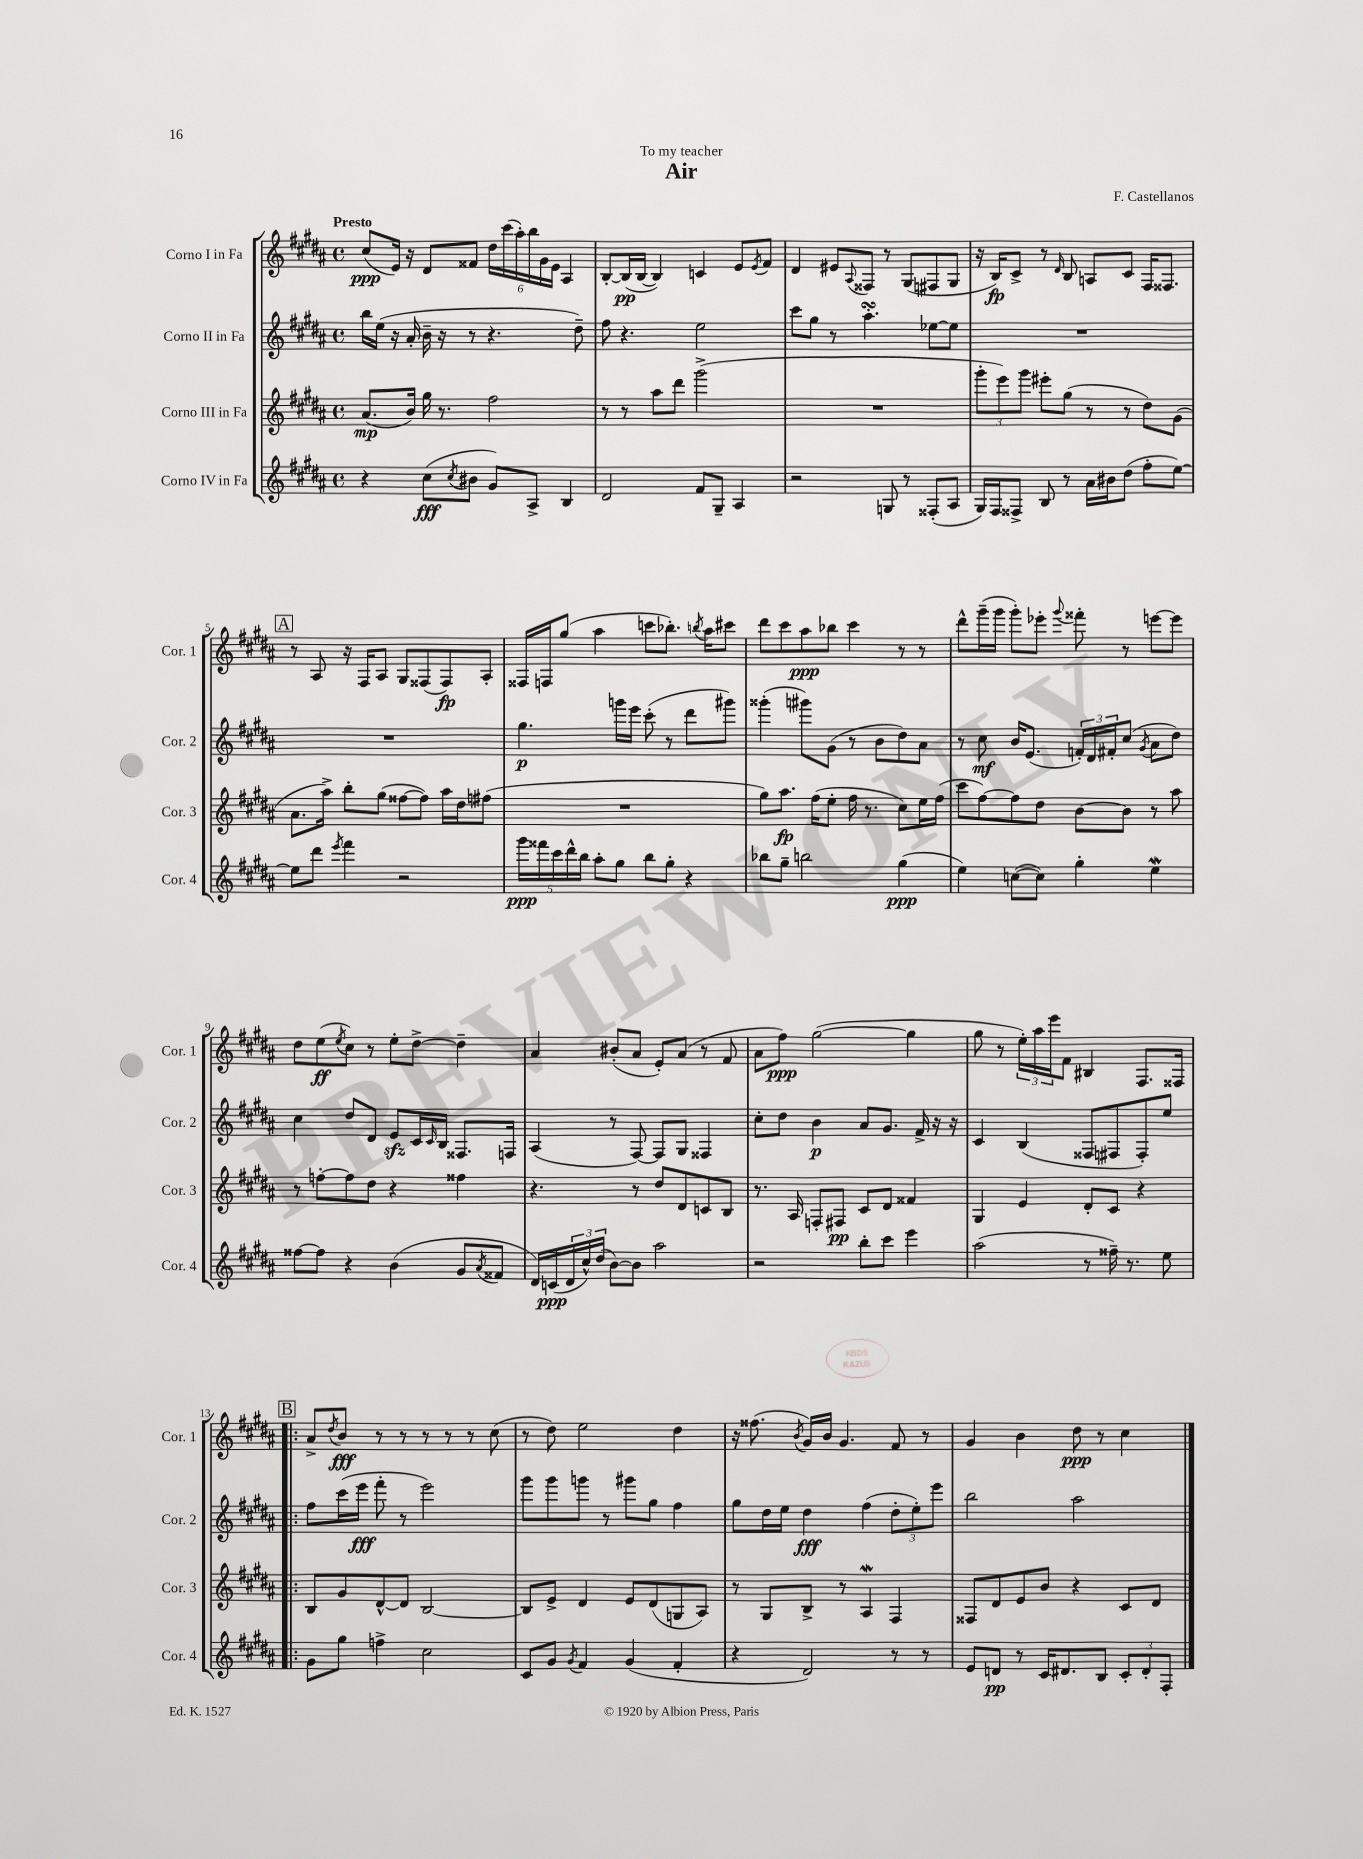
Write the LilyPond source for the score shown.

\header { title = "Air" composer = "F. Castellanos" dedication = "To my teacher" }
<<
\new StaffGroup <<
\new Staff = "s0" \with { instrumentName = "Corno I in Fa" shortInstrumentName = "Cor. 1" } {
    \clef treble \key b \major \defaultTimeSignature \time 4/4 \tempo "Presto"
    cis''8\ppp( e'16) r16 dis'8 fisis'8 \tuplet 6/4 { dis''16 cis'''16( ais''16-.) b''16 gis'16 e'16 } ais4 |
    b8~-. b16\pp( b16~ b4) c'4 e'8 \acciaccatura { e'8 } fis'8 |
    dis'4 eis'8 \appoggiatura { ais8 } fisis8 r8 gis8( fis8 gis8 |
    r16 b16\fp) cis'8-> r8 \grace { dis'16 } b8 a8 cis'8 fis16 fisis8. |
    \mark \markup { \box "A" } r8 ais8 r16 fis16 ais8 gis8 fisis8( fisis8\fp) ais8-. |
    fisis16 f16 gis''8( ais''4 c'''8 bes''8.-.) \acciaccatura { b''8 } ais''16 cis'''8 |
    dis'''8 cis'''8 ais''8\ppp bes''8 cis'''4 r8 r8 |
    dis'''8-^ gis'''16--( gis'''16 gis'''8-.) ees'''8-. \appoggiatura { gis'''8 } fisis'''8-. r8 e'''8~ e'''8 |
    dis''8 e''8\ff( \acciaccatura { e''8 } cis''8) r8 e''8-. dis''8~-> dis''4-- |
    ais'4 bis'8-.( ais'8 e'8-.) ais'8( r8 fis'8 |
    ais'8 fis''8\ppp) gis''2~( gis''4 |
    gis''8 r8 \tuplet 3/2 { e''16-.) ais''16 e'''16 } fis'8 bis4 fis8. fisis16 |
    \mark \markup { \box "B" } \bar ".|:" ais'8-> \acciaccatura { dis''8 } b'8\fff r8 r8 r8 r8 r8 cis''8( |
    r8 dis''8) e''2 dis''4 |
    r16 fisis''8.( \acciaccatura { b'8 } gis'16) b'16 gis'4. fis'8 r8 |
    gis'4 b'4 dis''8\ppp r8 cis''4 \bar "|." |
}
\new Staff = "s1" \with { instrumentName = "Corno II in Fa" shortInstrumentName = "Cor. 2" } {
    \clef treble \key b \major \defaultTimeSignature \time 4/4
    b''16 e''16( r16 ais'16-. b'16-- r16 r8 r4. dis''8--) |
    fis''8 r4. e''2 |
    cis'''8 gis''8 r8 ais''4.-.\turn ees''8~ ees''8 |
    R1 |
    \mark \markup { \box "A" } R1 |
    gis''4.\p g'''16 e'''16 cis'''8-.( r8 dis'''8 gis'''8) |
    gisis'''4-.( gis'''8) gis'8( r8 b'8 dis''8) ais'8 |
    r8 cis''8\mf b'16 e'8.( \tuplet 3/2 { f'16-.) dis'16 fis'16-. } cis''8( \acciaccatura { gis'8 } ais'8 dis''8) |
    cis''4 dis''8 dis'8 e'8\sfz cis'16 \grace { cis'16 } b16 fisis8. f16 |
    ais4( r8 fis8~) fis8 gis8 fisis4 |
    cis''8-. dis''8 b'4\p ais'8 gis'8. fis'16-> r16 r16 |
    cis'4 b4( fisis8 fis8 fis8-.) e''8 |
    \mark \markup { \box "B" } \bar ".|:" fis''8 cis'''16( e'''16\fff fis'''8-. r8 e'''2) |
    gis'''8 gis'''8 g'''8 r8 gis'''8 gis''8 fis''4 |
    gis''8 dis''16 e''16 dis''4\fff fis''4( \tuplet 3/2 { dis''8-. e''8-.) e'''8 } |
    b''2 ais''2 \bar "|." |
}
\new Staff = "s2" \with { instrumentName = "Corno III in Fa" shortInstrumentName = "Cor. 3" } {
    \clef treble \key b \major \defaultTimeSignature \time 4/4
    ais'8.\mp( b'16) gis''16 r8. fis''2 |
    r8 r8 ais''8 dis'''8 gis'''2->( |
    R1 |
    \tuplet 3/2 { gis'''8-. e'''8) gis'''8 } eis'''8-. gis''8( r8 r8 dis''8) gis'8( |
    \mark \markup { \box "A" } ais'8. ais''16->) b''8-. gis''8( fisis''8~ fisis''8) ais''16 dis''16 fis''8( |
    R1 |
    gis''8) ais''8.\fp fis''16( e''8-. fis''16 r8. cis''8) e''16 fis''16( |
    cis'''8 fis''8~) fis''8 dis''8 b'8~ b'8 r8 ais''8 |
    r8 f''8~-. f''8 dis''8 r4 fisis''4 |
    r4. r8 dis''8 dis'8 c'8 b8 |
    r8. ais16 f8-. fis8\pp cis'8 dis'8 fisis'4 |
    gis4 e'4 dis'8-. cis'8 r4 |
    \mark \markup { \box "B" } \bar ".|:" b8 gis'8 dis'8~-^ dis'8 b2~ |
    b8 e'8-> dis'4 e'8 dis'8( g8 ais8) |
    r8 gis8 b8-> r8 ais4\mordent fis4 |
    fisis8 dis'8 e'8 b'8 r4 cis'8 dis'8 \bar "|." |
}
\new Staff = "s3" \with { instrumentName = "Corno IV in Fa" shortInstrumentName = "Cor. 4" } {
    \clef treble \key b \major \defaultTimeSignature \time 4/4
    r4 cis''8\fff( \acciaccatura { cis''8 } bis'8 gis'8) ais8-> b4 |
    dis'2 fis'8 gis8-- ais4 |
    r2 g8 r8 fisis8-.( ais8 |
    gis16) fis16 fisis8-> b8 r8 ais'16 bis'16 dis''8( fis''8-. e''8~) |
    \mark \markup { \box "A" } e''8 dis'''8 \acciaccatura { e'''8 } fis'''4 r2 |
    \tuplet 5/4 { gis'''16\ppp fisis'''16 cis'''16 dis'''16-^ b''16 } ais''8-. gis''8 b''8 gis''8-. r4 |
    bes''8 gis''8-- b''2 gis''4\ppp( |
    e''4) c''8~( c''8) gis''4-. e''4\mordent |
    fisis''8~ fisis''8 r4 b'4( gis'8 \acciaccatura { ais'8 } fisis'8 |
    dis'16) c'16\ppp( \tuplet 3/2 { dis'16 cis''16-^) dis''16( } b'8~) b'8 ais''2 |
    r2 b''8-. cis'''8 e'''4 |
    ais''2( r8 fisis''16--) r8. e''8 |
    \mark \markup { \box "B" } \bar ".|:" gis'8 gis''8 f''4-> cis''2 |
    cis'8 gis'8 \acciaccatura { gis'8 } fis'4 gis'4( fis'4-. |
    r4 dis'2) r8 r8 |
    e'8 d'8\pp r8 cis'16 dis'8. b8 \tuplet 3/2 { cis'8-. dis'8-. fis8-. } \bar "|." |
}
>>
>>
